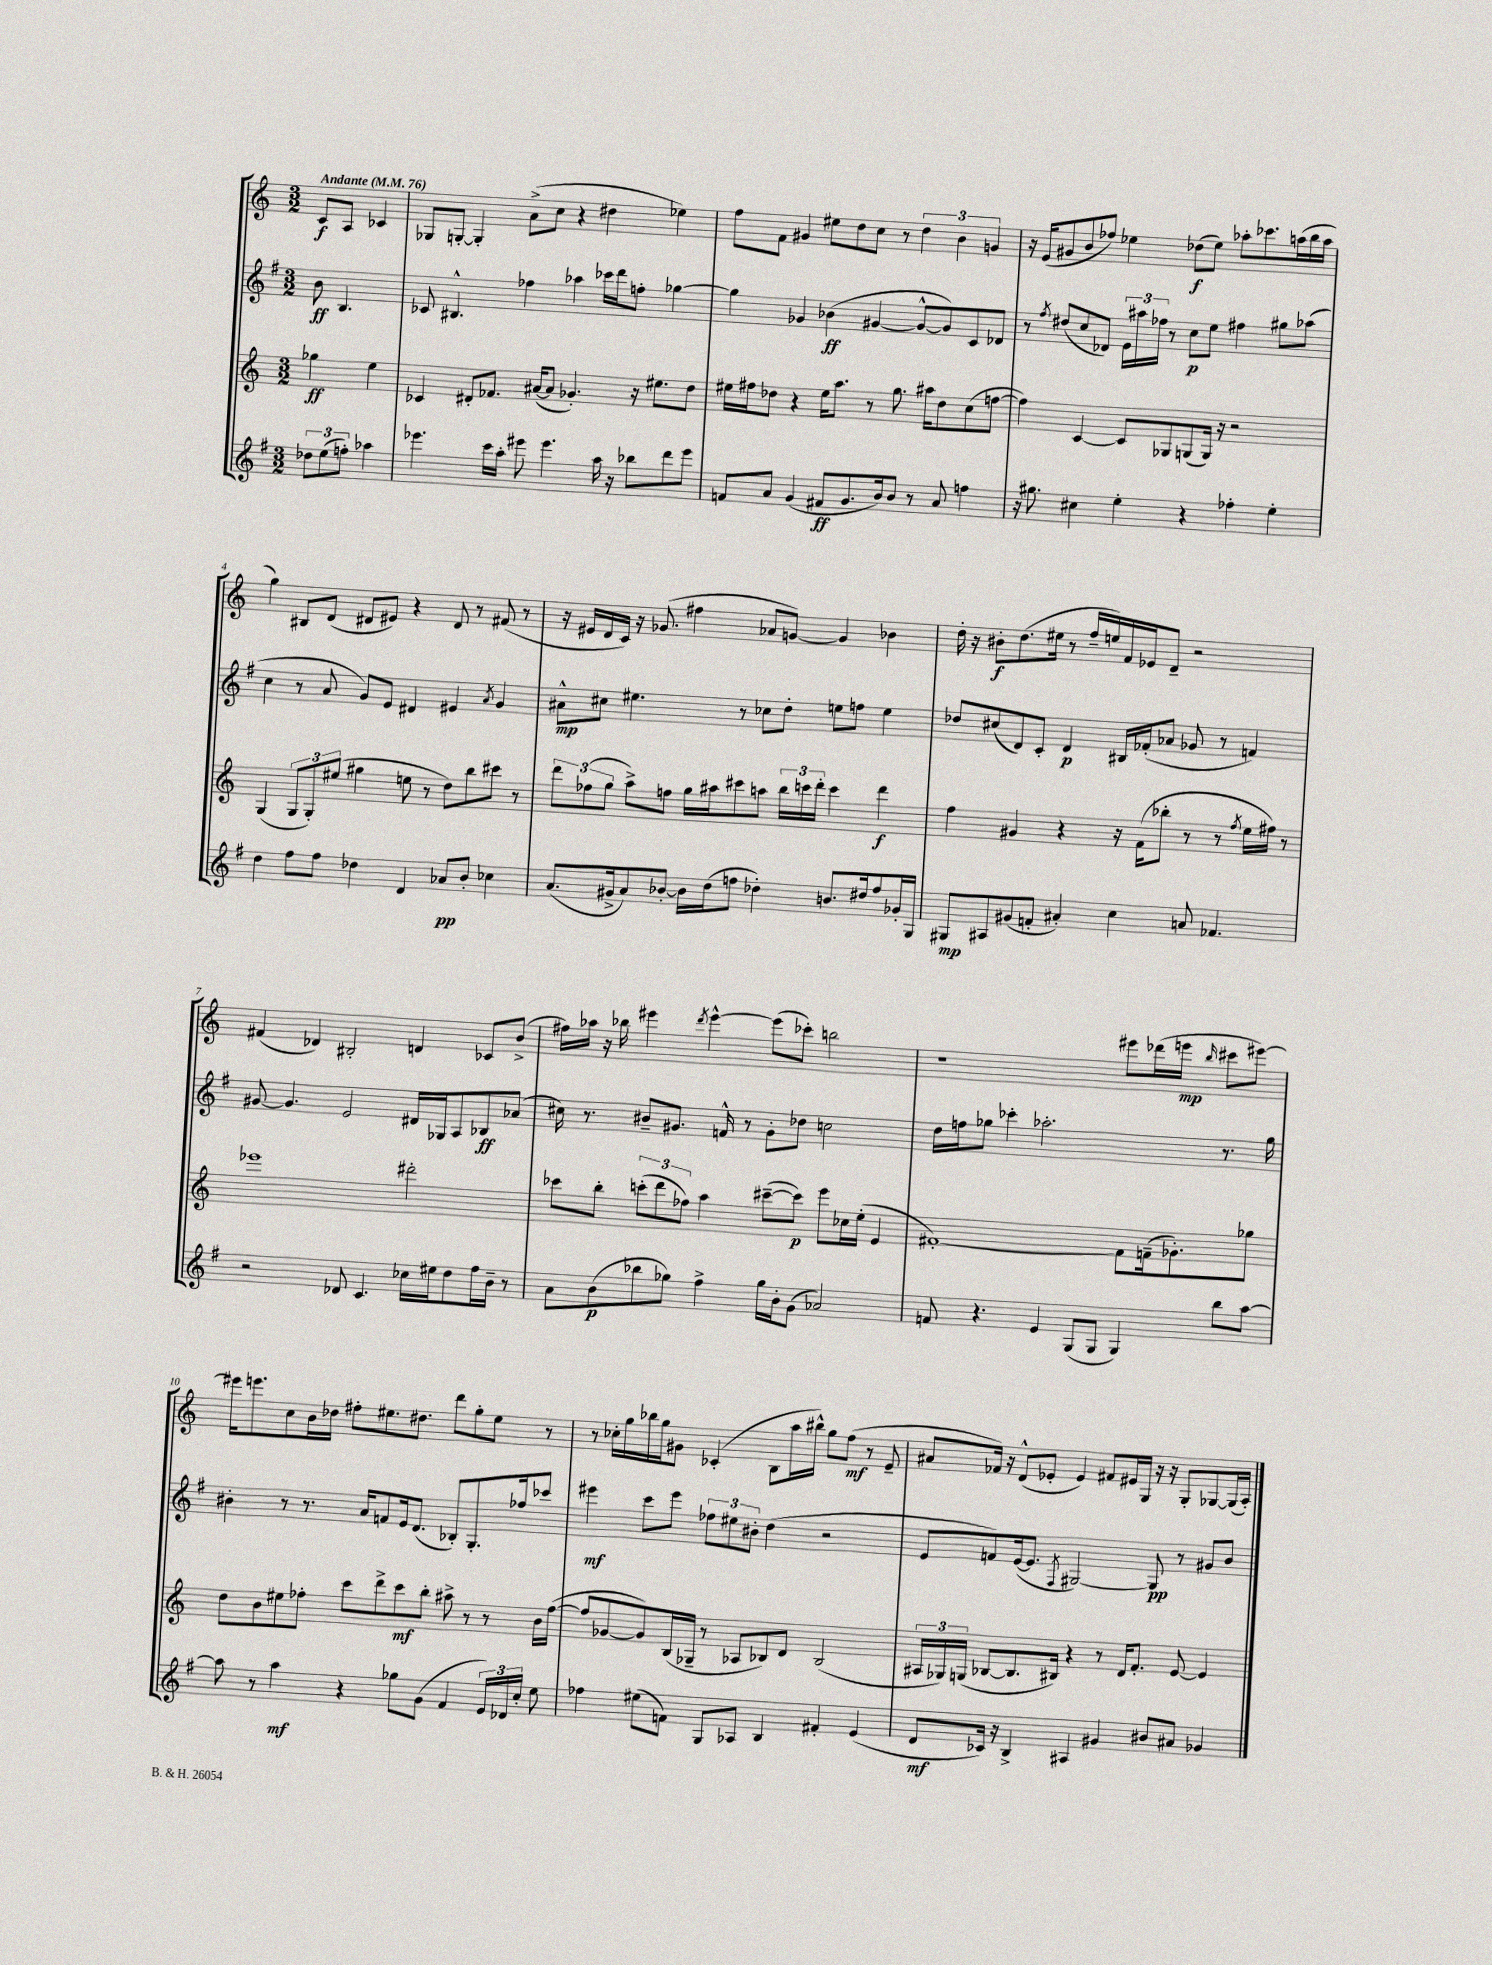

**kern	**dynam	**kern	**dynam	**kern	**dynam	**kern	**dynam
*part4	*part4	*part3	*part3	*part2	*part2	*part1	*part1
*staff4	*staff4	*staff3	*staff3	*staff2	*staff2	*staff1	*staff1
*clefG2	*	*clefG2	*	*clefG2	*	*clefG2	*
*k[f#]	*	*k[]	*	*k[f#]	*	*k[]	*
*M3/2	*	*M3/2	*	*M3/2	*	*M3/2	*
*MM76	*	*MM76	*	*MM76	*	*MM76	*
=	=	=	=	=	=	=	=
!	!	!	!	!	!	!LO:TX:a:B:t=Andante	!
12dd-X\L	.	4gg-X\	ff	8b\	ff	8c/L	f
(12ee\	.	.	.	.	.	.	.
.	.	.	.	4.B/	.	8A/J	.
12ffn'\J)	.	.	.	.	.	.	.
4aa-X\	.	4ee\	.	.	.	4c-X/	.
=1	=1	=1	=1	=1	=1	=1	=1
4.eee-X\	.	4c-X/	.	8c-X/	.	8G-X/L	.
.	.	.	.	4.B#X^^/	.	[8Gn'/J	.
.	.	8d#X'/L	.	.	.	4G'/]	.
16ccc\LL	.	8.f-X/J	.	.	.	.	.
16aa'\JJ	.	.	.	.	.	.	.
8eee#X\	.	.	.	4ff-X\	.	(8a^\L	.
.	.	([16a#X/KL	.	.	.	.	.
4.eee#\	.	8a#/J]	.	.	.	8cc\J	.
.	.	4.g-X'/)	.	4aa-X\	.	4r	.
16aa\	.	.	.	16ccc-X\LL	.	4dd#X\	.
16r	.	.	.	16ddd\J	.	.	.
8bb-X\L	.	16r	.	8ffn'\J	.	.	.
.	.	8.ee#X\L	.	.	.	.	.
8ddd\	.	.	.	[4gg-X\	.	4ee-X\)	.
8eee#\J	.	8dd\J	.	.	.	.	.
=2	=2	=2	=2	=2	=2	=2	=2
8fn/L	.	16ee#X\LL	.	4gg-\]	.	8ff\L	.
.	.	16ff#X\J	.	.	.	.	.
8a/J	.	8dd-X\J	.	.	.	8f\J	.
(4g/	.	4r	.	4g-X/	.	4g#X/	.
8f#X/L	ff	16ee#\KL	.	(4b-X\	ff	8ee#X\L	.
.	.	8.aa\J	.	.	.	.	.
8.g/	.	.	.	.	.	8dd\	.
.	.	8r	.	[4g#X/	.	8cc\J	.
16b/k)	.	.	.	.	.	.	.
8b/J	.	8.gg\	.	.	.	8r	.
8r	.	.	.	8g#^^/L_	.	6dd\	.
.	.	16aa#X\KL	.	.	.	.	.
8a/	.	8dd-\	.	8g#/])	.	.	.
.	.	.	.	.	.	6b\	.
4ffn\	.	(8cc\	.	8c/	.	.	.
.	.	.	.	.	.	6gn/	.
.	.	[8ffn\J	.	8d-X/J	.	.	.
=3	=3	=3	=3	=3	=3	=3	=3
16r	.	4ff\])	.	8r	.	16r	.
8.gg#X\	.	.	.	.	.	(16e/KL	.
.	.	.	.	8qff#/	.	.	.
.	.	.	.	(8dd#X/L	.	8g#X/	.
4cc#X\	.	[4c/	.	8cc/	.	8b/	.
.	.	.	.	8d-X/J)	.	8ff-X/J)	.
4ee'\	.	8c/L]	.	24e\LL	.	4ee-X\	.
.	.	.	.	24aa#X\	.	.	.
.	.	.	.	24ff-X\JJ	.	.	.
.	.	8G-X/	.	8r	.	.	.
4r	.	(8Gn/	.	8cc\L	p	(8dd-X\L	f
.	.	16G/Jk)	.	8ee\J	.	8ee-\J)	.
.	.	16r	.	.	.	.	.
4ff-X'\	.	2r	.	4ff#X\	.	8aa-X'\L	.
.	.	.	.	.	.	8.ccc-X\	.
4ee'\	.	.	.	8gg#X\L	.	.	.
.	.	.	.	.	.	(16aan\L	.
.	.	.	.	(8aa-X\J	.	16bb\	.
.	.	.	.	.	.	16aa\JJ	.
!!LO:LB:g=z
=4	=4	=4	=4	=4	=4	=4	=4
4dd\	.	(4G/	.	4cc\	.	4gg\)	.
8ff#\L	.	12G/L	.	8r	.	8B#X/L	.
.	.	12G'/)	.	.	.	.	.
8ff#\J	.	.	.	8a/	.	(8d/J	.
.	.	(12ee#X/J	.	.	.	.	.
4dd-X\	.	4gg#X\	.	8g/L)	.	8d#X/L	.
.	.	.	.	8e/J	.	8e#X/J)	.
4d/	.	8een\	.	4d#X/	.	4r	.
.	.	8r	.	.	.	.	.
8a-X/L	pp	8dd\L)	.	4e#X/	.	8d#/	.
8b'/J	.	8bb\	.	.	.	8r	.
.	.	.	.	8qa/	.	.	.
4cc-X\	.	8ccc#X\J	.	4g/	.	(8f#X/	.
.	.	8r	.	.	.	8r	.
=5	=5	=5	=5	=5	=5	=5	=5
(8.a/L	.	12ddd\L	.	8a#X^^\L	mp	16r	.
.	.	.	.	.	.	16e#X/LL	.
.	.	(12ff-X\	.	.	.	.	.
.	.	.	.	8cc#X\J	.	16d/	.
.	.	12gg\J	.	.	.	.	.
16g#X^/k	.	.	.	.	.	16c/JJ)	.
8a/)	.	8aa^\L)	.	4.ee#X\	.	16r	.
.	.	.	.	.	.	(8.g-X/	.
[8b-X'/J	.	8ffn\J	.	.	.	.	.
16b-\LL]	.	16gg\LL	.	.	.	4ff#X\	.
(16dd\J	.	16aa#X\J	.	.	.	.	.
8ffn\J	.	8ccc#X\	.	8r	.	.	.
4dd-X'\)	.	8aan\J	.	8cc-X\L	.	8a-X/L	.
.	.	24bb\LL	.	8dd'\J	.	[8gn/J)	.
.	.	24cccn\	.	.	.	.	.
.	.	24ddd'\JJ	.	.	.	.	.
8.bn/L	.	4ccc\	.	8een\L	.	4g/]	.
.	.	.	.	8ffn\J	.	.	.
16dd#X/k	.	.	.	.	.	.	.
8ff/	.	4ddd\	f	4ee\	.	4b-X\	.
16g-X'/L	.	.	.	.	.	.	.
16G/JJ	.	.	.	.	.	.	.
=6	=6	=6	=6	=6	=6	=6	=6
8G#X/L	mp	4ff\	.	8dd-X/L	.	16dd'\	.
.	.	.	.	.	.	16r	.
8A#X/	.	.	.	(8cc#X/	.	8b#X'\L	f
(8g#X/	.	4g#X/	.	8d/)	.	(8.dd\	.
8fn'/J	.	.	.	8c'/J	.	.	.
.	.	.	.	.	.	16ee#X\Jk	.
4a#X'/)	.	4r	.	4d/	p	8r	.
.	.	.	.	.	.	16ff~/LL	.
.	.	.	.	.	.	16een/)	.
4cc\	.	16r	.	16B#X/LL	.	16f/	.
.	.	(16f\KL	.	(16f-X'/J	.	16e-X/J	.
.	.	8bb-X'\J	.	8a-X/J	.	8d~/J	.
8an/	.	8r	.	8g-X/	.	2r	.
4.f-X/	.	8r	.	8r	.	.	.
.	.	8qff/	.	.	.	.	.
.	.	16ee\LL	.	4fn/)	.	.	.
.	.	16ff#X\JJ)	.	.	.	.	.
.	.	8r	.	.	.	.	.
!!LO:LB:g=z
=7	=7	=7	=7	=7	=7	=7	=7
2r	.	1eee-X	.	[8g#X/	.	(4f#X/	.
.	.	.	.	4.g#/]	.	.	.
.	.	.	.	.	.	4d-X/)	.
8d-X/	.	.	.	2e/	.	2B#X'/	.
4.c/	.	.	.	.	.	.	.
16cc-X\LL	.	2ddd#X'\	.	16d#X/LL	.	4dn/	.
16ee#X\J	.	.	.	16G-X/J	.	.	.
8dd\	.	.	.	8A/	.	.	.
16ff#\L	.	.	.	8B-X/	ff	8c-X/L	.
16b~\JJ	.	.	.	.	.	.	.
8r	.	.	.	(8a-X/J	.	(8b^/J	.
=8	=8	=8	=8	=8	=8	=8	=8
8a\L	.	8ccc-X\L	.	16cc#X\)	.	16ff#X\LL)	.
.	.	.	.	8.r	.	16aa-X\JJ	.
(8b\	p	8bb'\J	.	.	.	16r	.
.	.	.	.	.	.	16bb-X\	.
8bb-X\	.	(12cccn'\L	.	8b#X~/L	.	4eee#X\	.
.	.	12ddd\	.	.	.	.	.
8gg-X\J)	.	.	.	8.g#X/J	.	.	.
.	.	12ff-X\J)	.	.	.	.	.
.	.	.	.	.	.	8qddd/	.
4ff#^\	.	4aa\	.	.	.	[4eee#^^\	.
.	.	.	.	16fn^^/	.	.	.
.	.	.	.	8r	.	.	.
16gg-\LL	.	([8ccc#X~\L	.	8g#'\L	.	(8eee#\L]	.
16b'\J	.	.	.	.	.	.	.
(8g\J	.	8ccc#\J])	p	8dd-X\J	.	8ccc-X'\J)	.
2a-X/)	.	8eee\L	.	2ccn\	.	2bbn\	.
.	.	16cc-X\L	.	.	.	.	.
.	.	(16ee'\JJ	.	.	.	.	.
.	.	4e/	.	.	.	.	.
=9	=9	=9	=9	=9	=9	=9	=9
8fn/	.	[1f#X')	.	16dd\LL	.	1r	.
.	.	.	.	16ffn\J	.	.	.
4.r	.	.	.	8gg-X\J	.	.	.
.	.	.	.	4ccc-X'\	.	.	.
4e/	.	.	.	2.aa-X'\	.	.	.
(8G/L	.	.	.	.	.	.	.
8G/J	.	.	.	.	.	.	.
4G/)	.	8f#\L]	.	.	.	8eee#X\L	.
.	.	(16fn~\k	.	.	.	(16ddd-X\L	.
.	.	8.g-X'\)	.	.	.	16eeen\JJ	mp
.	.	.	.	.	.	16qqbb/	.
8bb\L	.	.	.	8.r	.	8ccc#X\L	.
[8aa\J	.	8gg-X\J	.	.	.	[8eee#X\J)	.
.	.	.	.	16gg-\	.	.	.
!!LO:LB:g=z
=10	=10	=10	=10	=10	=10	=10	=10
8aa\]	.	8dd\L	.	4b#X'\	.	16eee#X\KL]	.
.	.	.	.	.	.	8.eeen\	.
8r	.	8b\	.	.	.	.	.
4aa\	mf	8ee#X\	.	8r	.	8cc\	.
.	.	8ff-X'\J	.	8.r	.	16b\L	.
.	.	.	.	.	.	16dd-X\JJ	.
4r	.	8ccc\L	.	.	.	8ff#X'\L	.
.	.	.	.	16a/KL	.	.	.
.	.	8ddd^\	.	8fn/	.	8.ee#X\	.
8gg-X\L	.	8ccc\	mf	16e/k	.	.	.
.	.	.	.	(8.d/J	.	8.dd#X\J	.
(8g\J	.	8bb'\J	.	.	.	.	.
4f#/	.	8aa#X^\	.	8B-X'/L)	.	8ddd\L	.
.	.	8r	.	8.G'/	.	8gg'\	.
24e/LL)	.	8r	.	.	.	8ee#\J	.
24d-X/	.	.	.	.	.	.	.
.	.	.	.	16ff-X/k	.	.	.
24cc'/JJ	.	.	.	.	.	.	.
8ee\	.	16b\LL	.	8ccc-X/J	.	8r	.
.	.	([16ff-\JJ	.	.	.	.	.
=11	=11	=11	=11	=11	=11	=11	=11
4ff-X\	.	8ff-/L]	.	4eee#X\	mf	8r	.
.	.	[8g-X/	.	.	.	16cc-X'\LL	.
.	.	.	.	.	.	16gg\	.
(8ee#X\L	.	8g-/])	.	8ccc\L	.	16bb-X\	.
.	.	.	.	.	.	16gg\J	.
8fn\J)	.	(16B/L	.	8eee#\J	.	8g#X\J	.
.	.	16G-X~/JJ	.	.	.	.	.
8G/L	.	8r	.	12ff-X\L	.	(4c-X'/	.
.	.	.	.	12ee#X\	.	.	.
8A-X/J	.	8A-X/L	.	.	.	.	.
.	.	.	.	12b#X'\J	.	.	.
4B/	.	8B-X/)	.	(4dd\	.	8B\L	.
.	.	8d/J	.	.	.	16aa\L	.
.	.	.	.	.	.	16bb#X^^\JJ)	.
4f#X'/	.	(2B-/	.	2r	.	8gg\L	.
.	.	.	.	.	.	(8ff\J	mf
(4e/	.	.	.	.	.	8r	.
.	.	.	.	.	.	8e~/	.
=12	=12	=12	=12	=12	=12	=12	=12
8d/L	mf	24A#X/LL	.	8e/L	.	8a#X/L	.
.	.	24G-X/)	.	.	.	.	.
.	.	(24Gn/JJ	.	.	.	.	.
16c-X/Jk)	.	[8B-X/L	.	8fn/)	.	16f-X/Jk)	.
16r	.	.	.	.	.	16r	.
4B^/	.	8.B-/]	.	([16e/k	.	(8d^^/L	.
.	.	.	.	8.e/J]	.	.	.
.	.	.	.	.	.	8e-X'/J	.
.	.	16B#X/Jk)	.	.	.	.	.
.	.	.	.	8qF#/	.	.	.
4A#X/	.	4r	.	[2G#X/)	.	4e-/)	.
4g#X/	.	8r	.	.	.	8f#X/L	.
.	.	16d/KL	.	.	.	16e#X/L	.
.	.	8.f'/J	.	.	.	16G/JJ	.
8b#X/L	.	.	.	8G#/]	pp	16r	.
.	.	.	.	.	.	16r	.
8a#X/J	.	[8e/	.	8r	.	8G'/L	.
4g-X/	.	4e/]	.	8g#X/L	.	[8G-X/	.
.	.	.	.	8b/J	.	(16G-/L]	.
.	.	.	.	.	.	16A'/JJ)	.
==	==	==	==	==	==	==	==
*-	*-	*-	*-	*-	*-	*-	*-
